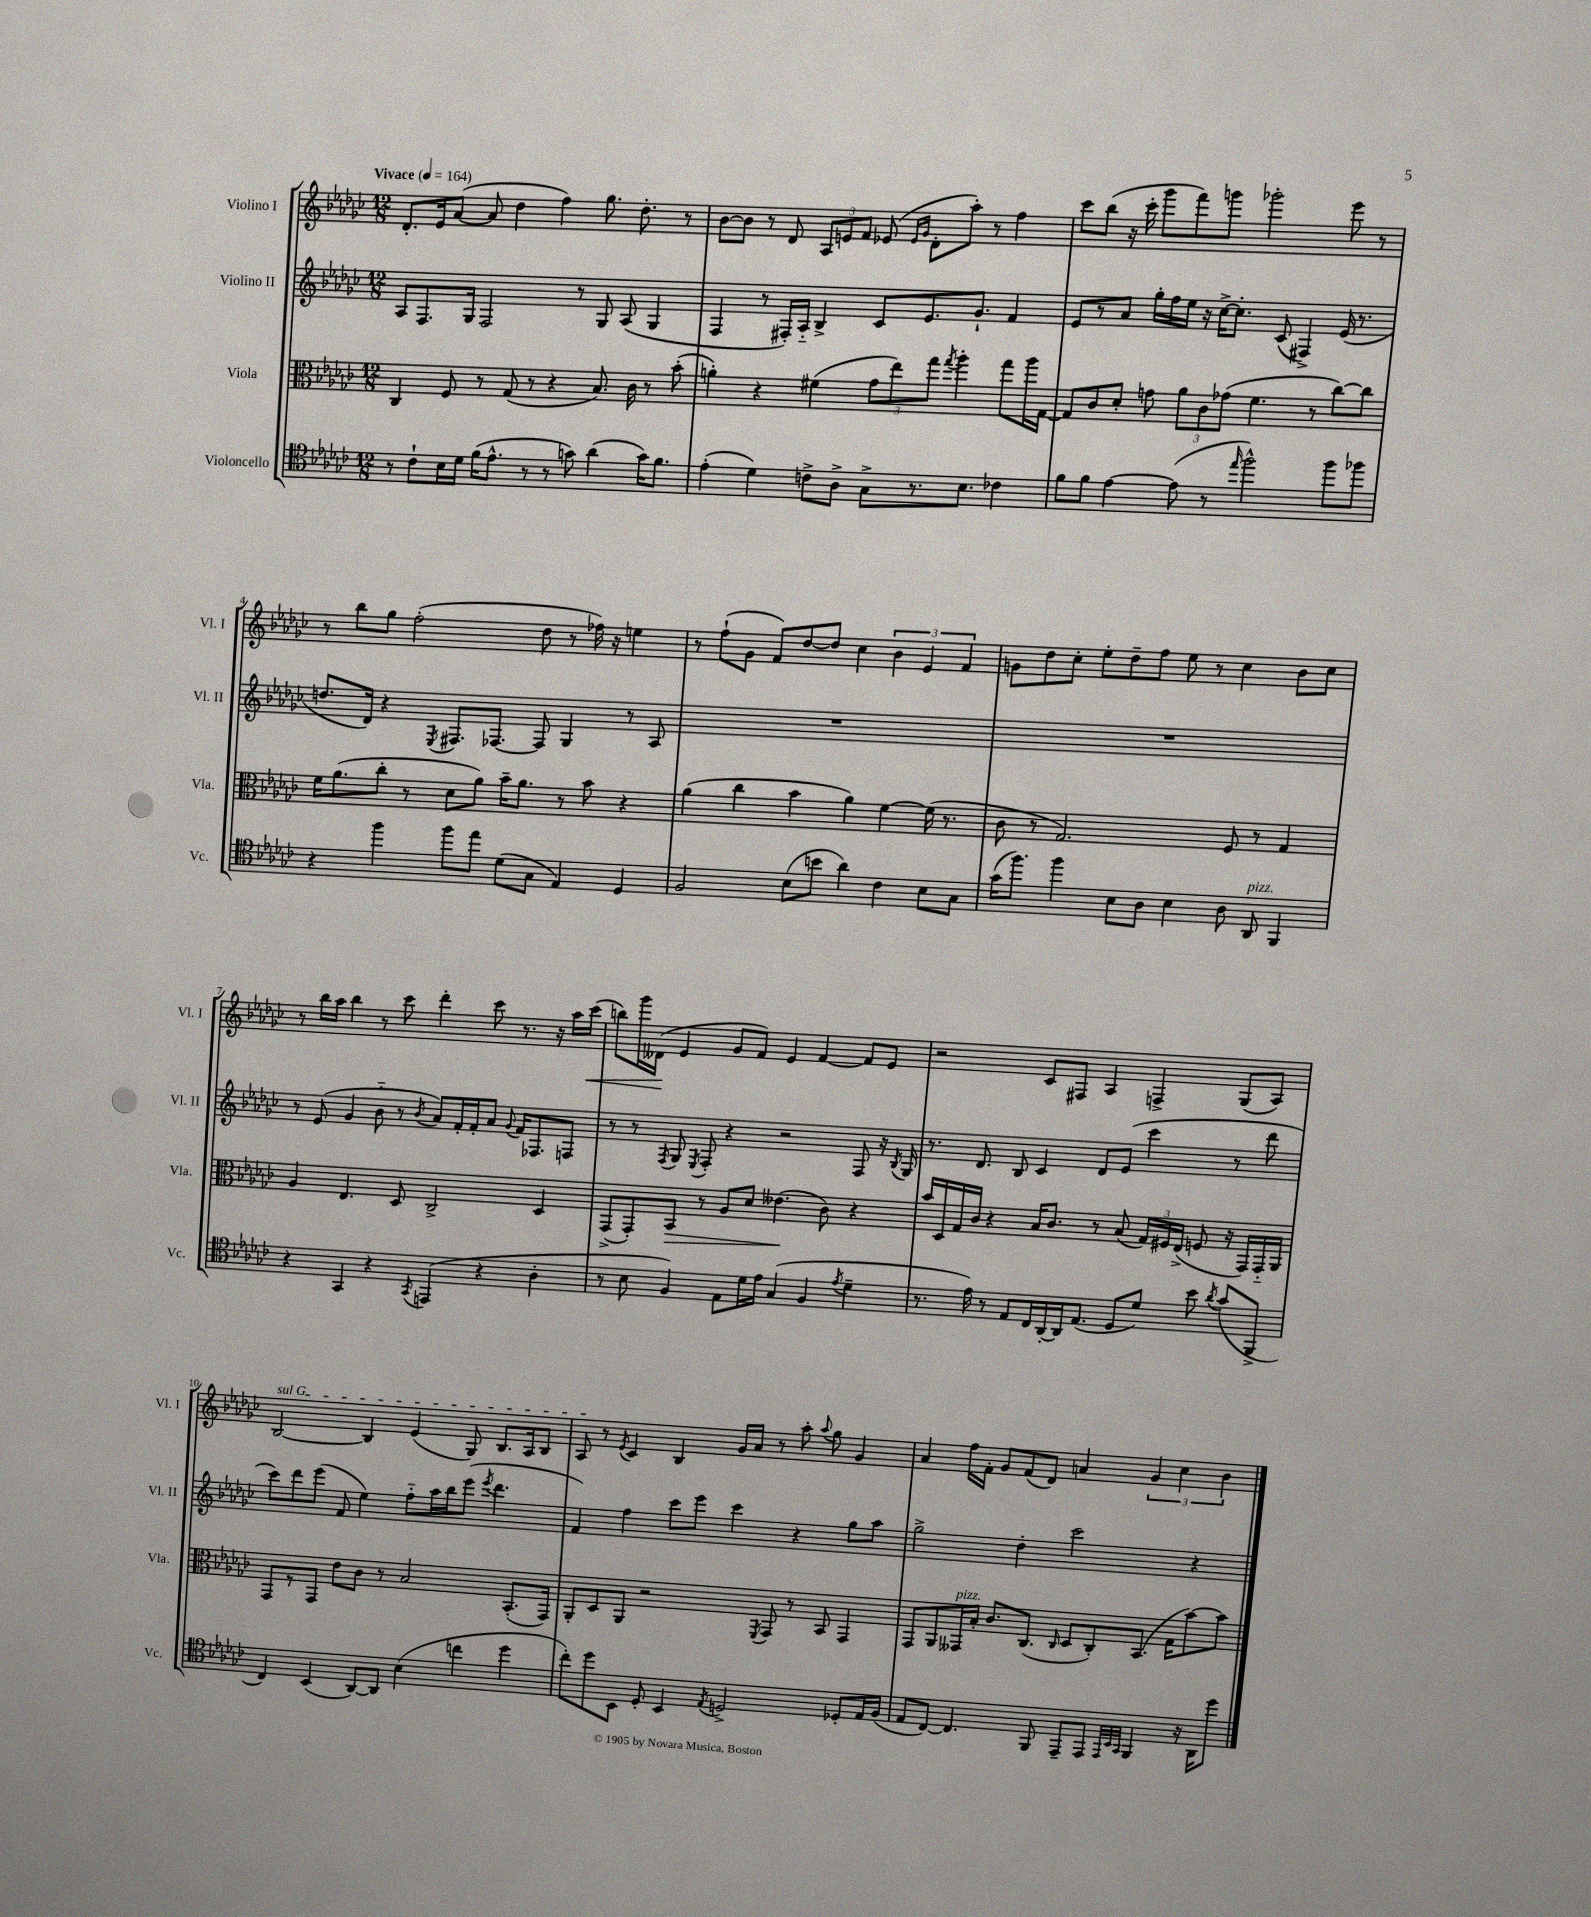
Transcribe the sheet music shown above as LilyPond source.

<<
\new StaffGroup <<
\new Staff = "s0" \with { instrumentName = "Violino I" shortInstrumentName = "Vl. I" } {
    \clef treble \key ges \major \numericTimeSignature \time 12/8 \tempo "Vivace" 4 = 164
    \autoBeamOff des'8.[-. ees'16 aes'8]~( aes'8 des''4 f''4) ges''8. des''8.-. r8 |
    bes'8[~ bes'8] r8 des'8 \tuplet 3/2 { aes8[ e'8 f'8] } ees'8( \grace { ees'16[ ges'16] } des'8[-. aes''8]-.) r8 f''4 |
    ces'''8[ bes''8]( r16 ces'''16-. ges'''8[ f'''8) g'''8] ges'''2-. ees'''8 r8 |
    r8 bes''8[ ges''8] f''2-.( des''8 r8 fes''16) r16 e''4 |
    r8 f''8[-!( ges'8] f'8[) des''8~ des''8] ces''4 \tuplet 3/2 { bes'4 ees'4 f'4 } |
    g'8[ des''8 ces''8]-. ees''8[-. des''8-- f''8] ees''8 r8 ces''4 bes'8[ ces''8] |
    r8 bes''16[ aes''16] bes''4 r8 ces'''8 des'''4-. ces'''8 r8. r16 aes''16[ ces'''16]\<( |
    b''8[) ges'''16 deses'16]\!( ees'4 ges'8[ f'8]) ees'4 f'4~ f'8[ ees'8] |
    r2 ces'8[ fis8] aes4 f4-> ges8[( aes8]) |
    \once \override TextSpanner.bound-details.left.text = \markup { \italic "sul G" } bes2~\startTextSpan bes4 ees'4( ges8) bes8.[ aes16 bes8] |
    aes8\stopTextSpan r8 \acciaccatura { ees'8 } ces'4 bes4 ges'16[ aes'16] r8 aes''8-. \appoggiatura { aes''8 } ges''8 ges'4 |
    aes'4 f''16[ f'16]-. ges'8[ f'8( des'8]) a'4 \tuplet 3/2 { ges'4 ces''4 bes'4 } \bar "|." |
}
\new Staff = "s1" \with { instrumentName = "Violino II" shortInstrumentName = "Vl. II" } {
    \clef treble \key ges \major \numericTimeSignature \time 12/8
    \autoBeamOff aes8[ f8. ges16] f2 r8 ges8 aes8( ges4 |
    f4 r8 fis16[-.) aes16]-_ bes4-> ces'8[ ees'8. ges'8.]-! f'4 |
    ees'8[ r8 aes'8] ges''16[-. f''16 ees''16] r16 ces''16[~-> ces''8.]-. ces'8( fis4->) ees'16( r8. |
    d''8.[ des'16]) r4 \acciaccatura { ees8 } fis8.[ fes8.]~ fes8 ges4 r8 aes8 |
    R1. |
    R1. |
    r8 ees'8( ges'4 bes'8-_ r8 \acciaccatura { bes'8 } aes'8[) f'16-. f'16-. aes'8] \appoggiatura { ges'8 } f'16[ fes8. f8] |
    r8 r8 \acciaccatura { f8 } ges8 \acciaccatura { ees8 } f8-. r4 r2 f8 r16 \acciaccatura { bes8 } ges16 |
    r8. des'8. bes8 ces'4 des'8[ ees'8]( ces'''4 r8 des'''8 |
    ces'''8[) des'''8 ees'''8]( f'8 ees''4) f''8[-_ aes''16 bes''16 ees'''8]( \acciaccatura { ees'''8 } des'''4. |
    f'4) f''4 ces'''8[ ees'''8] ces'''4 r4 ges''8[ aes''8] |
    ges''2-> des''4-. ces'''2 r4 \bar "|." |
}
\new Staff = "s2" \with { instrumentName = "Viola" shortInstrumentName = "Vla." } {
    \clef alto \key ges \major \numericTimeSignature \time 12/8
    \autoBeamOff ces4 f8 r8 ges8( r8 r4 bes8.) ces'16 r8 bes'8-.( |
    a'4-.) r4 fis'4( \tuplet 3/2 { ges'8[ ees''8) ges''8] } \acciaccatura { ges''8 } aes''4-. ges''8[ aes''16 ges16]~ |
    ges8[ ces'8 des'8]-. g'8 \tuplet 3/2 { aes'8[ ces'8 ges'8]( } f'4. r8 ces''8[~) ces''8] |
    f'16[ aes'8.( ces''8]-. r8 des'8[ aes'8]) bes'16[-- aes'8.] r8 bes'8 r4 |
    aes'4( ces''4 bes'4 aes'4) f'4~ f'16( r8. |
    ces'8 r8 ges2.) f8 r8 ges4 |
    aes4 ees4. des8 ces2-> des4 |
    ges,8[->( ges,8-.) bes,8]\> r8 aes8[ des'8] eeses'4.\!( ces'8) r4 |
    bes'16[ des16 ges16 ces'16] r4 bes16[ ces'8.] r8 bes8( \tuplet 3/2 { ges16[) fis16 ees16]->( } f8 r16 ges,16[) ges,16-_ aes,16] |
    ges,8[ r8 ges,8] ees'8[ ces'8] r8 bes2 bes,8.[-.( ges,16]) |
    aes,8[-. des8 aes,8] r2 \acciaccatura { f,8 } ges,8 r8 bes,8 ges,4 |
    ges,8[ aes,8 geses,16^\markup { \italic "pizz." } bes16]-. ces'8.[ ces8.]( \grace { ces16 } des8[ ces8-.) bes,8.]( ges16[ bes'8~) bes'8] \bar "|." |
}
\new Staff = "s3" \with { instrumentName = "Violoncello" shortInstrumentName = "Vc." } {
    \clef tenor \key ges \major \numericTimeSignature \time 12/8
    \autoBeamOff r8 ces'8[-! bes16 des'16] f'16[( ees'8.]-^ r8 r8 g'8) aes'4( g'16[) f'8.] |
    ees'4-.( des'4) c'8[-> aes8]-> ges8[-> r8. bes8.] ces'4 |
    f'8[ f'8] ees'4~ ees'8( r8 \grace { ees''16 } f''2-^) f''8[ fes''8] |
    r4 f''4 f''8[ ees''8] des'8[( ges8] ees4) des4 |
    f2 bes8[( b'8] aes'4) ces'4 bes8[ ges8] |
    ges'16[( f''8.]) f''4 bes8[ aes8] bes4 aes8 aes,8^\markup { \italic "pizz." } f,4 |
    r4 ges,4 r4 \acciaccatura { ges,8 } e,4( r4 aes4-. |
    r8 bes8 f4) ees8[ des'16 ees'16] ges4( f4 \acciaccatura { ees'8 } des'4-- |
    r8. ees'16) r8 ees8[ ces16 aes,16~-. aes,16 ees8.]( des8[ des'8]) bes'8 \acciaccatura { aes'8 } ges'8[( f,8]-> |
    ces4) bes,4( aes,8[~) aes,8] bes4( c''4 des''4 |
    ces''8[-.) des''8 bes,8] des8-. bes,4 \acciaccatura { ees8 } d2-> des8[-. ees16 f16]( |
    ees8[ ces8]~) ces4. f,8 ees,8[-- ees,8] \grace { ees,32[ bes,32 ges,32] } f,4 r16 aes,16[ des''8] \bar "|." |
}
>>
>>
